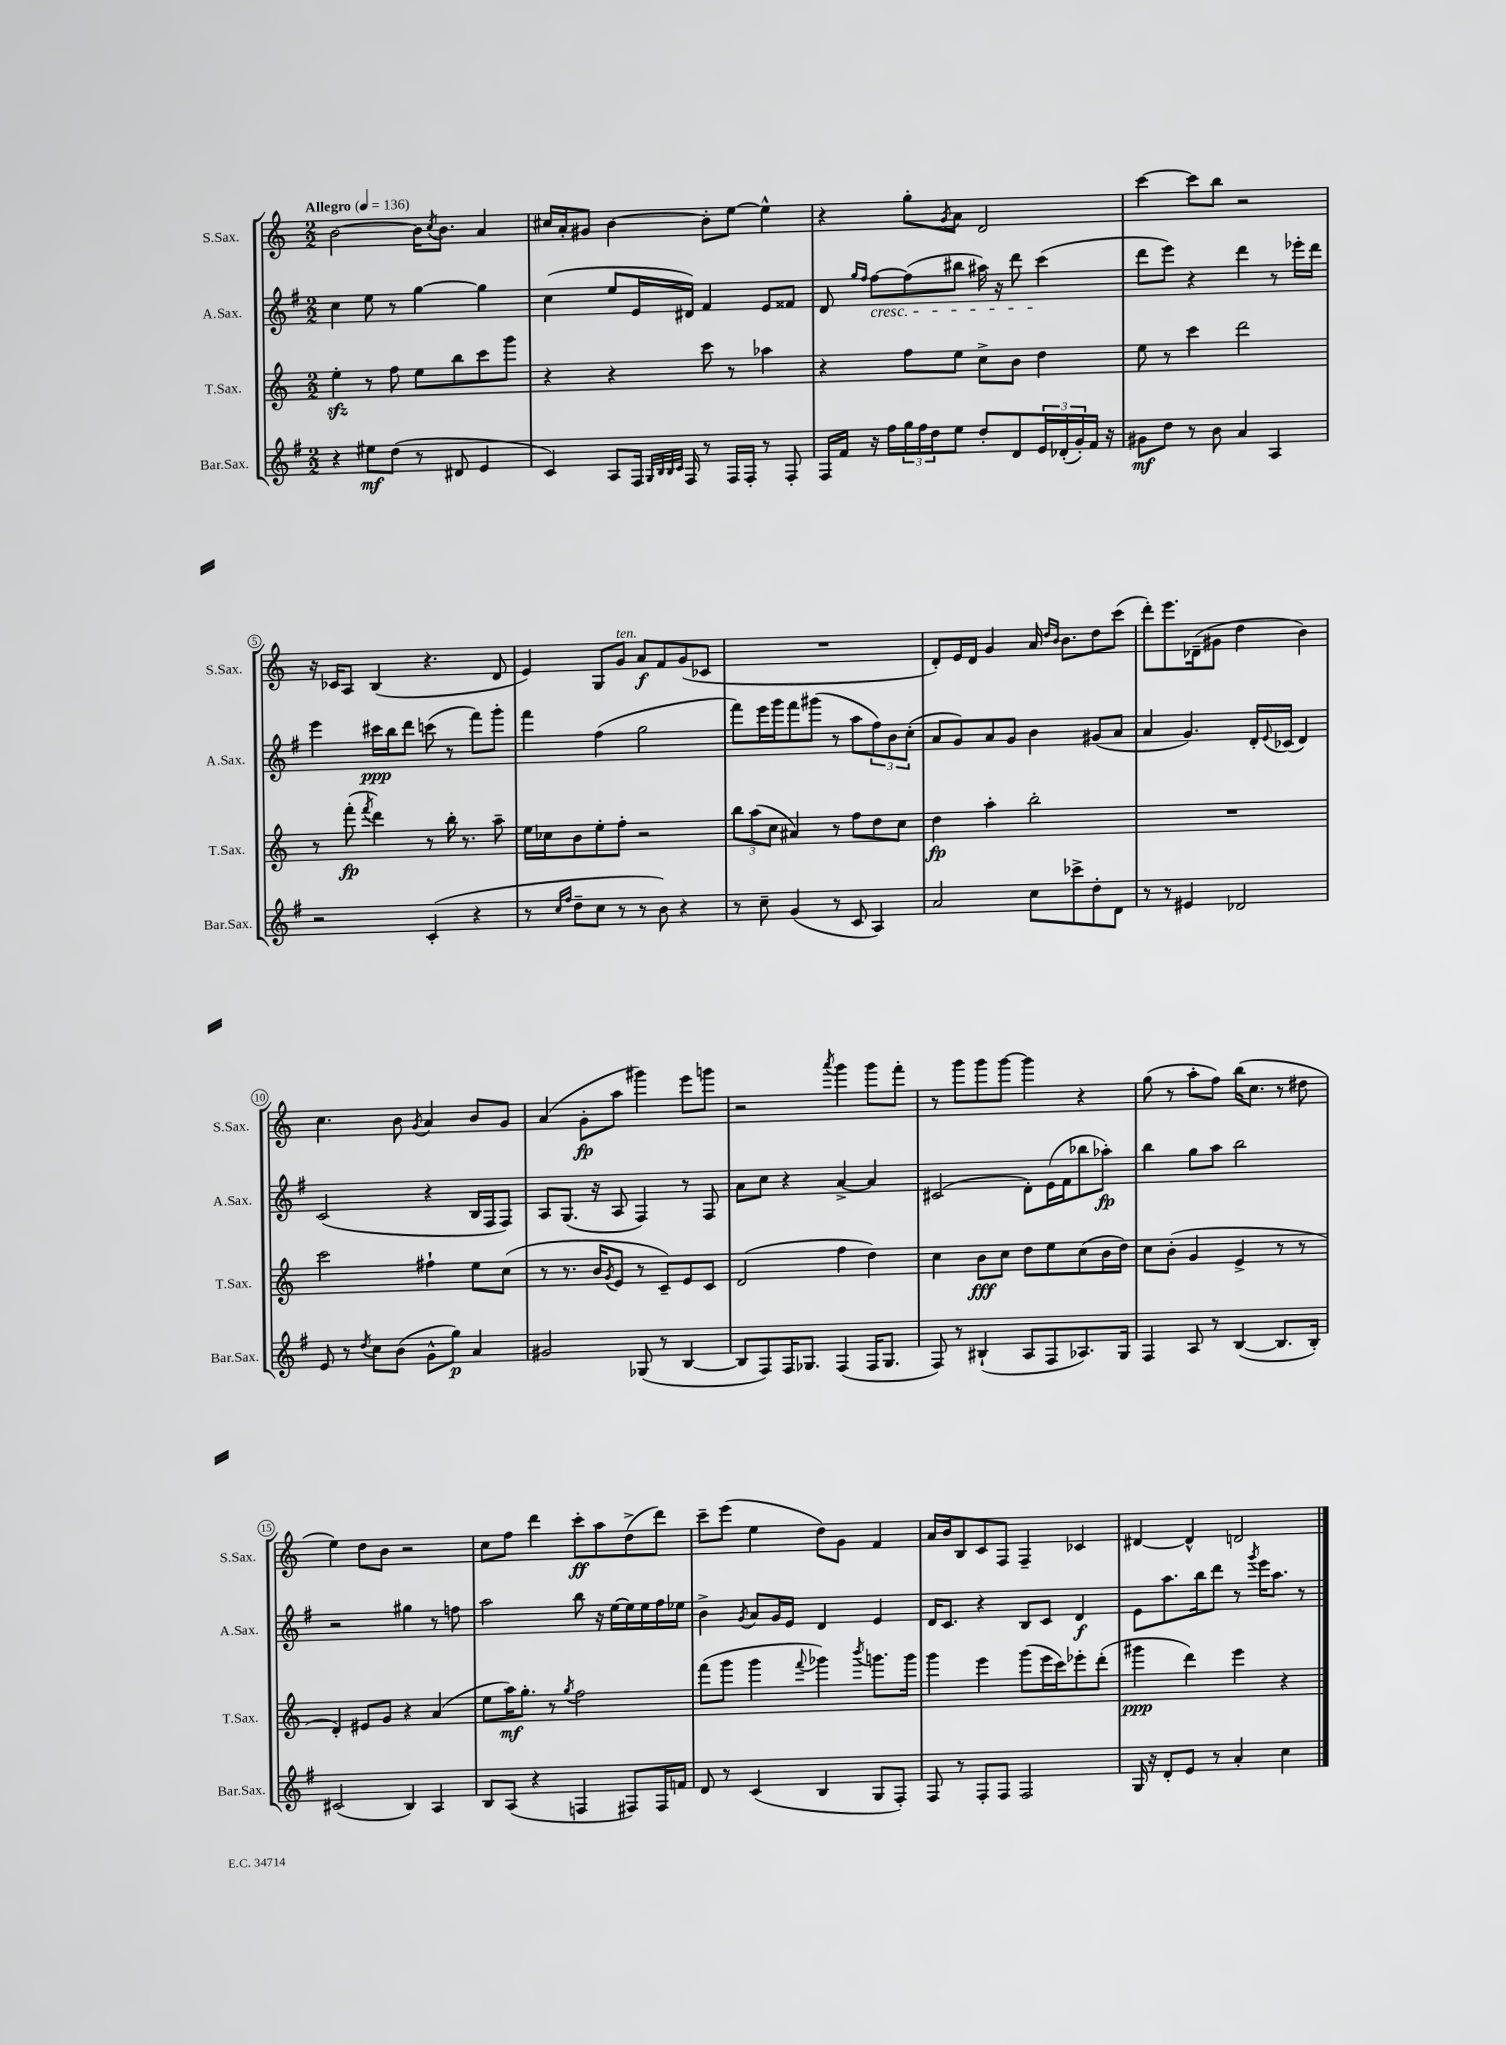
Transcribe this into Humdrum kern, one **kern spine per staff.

**kern	**kern	**kern	**kern
*staff4	*staff3	*staff2	*staff1
*clefG2	*clefG2	*clefG2	*clefG2
*k[f#]	*k[]	*k[f#]	*k[]
*M2/2	*M2/2	*M2/2	*M2/2
*MM136	*MM136	*MM136	*MM136
4r	4ee'\	4cc\	[2b\
8ee#\L	8r	8ee\	.
(8dd\J	8ff\	8r	.
8r	8ee\L	[4gg\	16b\]LK
.	.	.	8qcc/
.	.	.	8.b\J
8d#/	8bb\	.	.
4e/	8ccc\	4gg\]	4a/
.	8ggg\J	.	.
=	=	=	=
4c/)	4r	(4cc\	16cc#/LL
.	.	.	16a'/J
.	.	.	8g#/J
8A/L	4r	8ee/L	[4b\
16F#/Jk	.	16e/L	.
32qqG/LLL	.	.	.
32qqB/	.	.	.
32qqB/	.	.	.
32qqc/JJJ	.	.	.
16F#/	.	16d#/JJ)	.
8r	8ccc\	4f#/	8b'\]L
16F#/LL	8r	.	[8ee\J
16F#'/JJ	.	.	.
8r	4aa-\	8e/L	4ee^^\]
8F#'/	.	8f##/J	.
=	=	=	=
16F#/LL	4r	8d/	4r
16f#/JJ	.	.	.
.	.	16qqgg/LL	.
.	.	16qqff#/JJ	.
16r	.	[8ff#\L	.
16ff#\LL	.	.	.
24gg\	8ff\L	(8ff#\]	8gg'\L
24ff#\	.	.	.
24dd\J	.	.	.
.	.	.	8qg/
8ee\J	8ee\J	8bb#\J	8a\J
8dd'/L	8cc^\L	16aa#\)	2d/
.	.	16r	.
8d/	8b\J	8ddd\	.
24e/L	4dd\	(4ccc\	.
(24d-'/	.	.	.
24g'/)	.	.	.
16f#/JJ	.	.	.
16r	.	.	.
=	=	=	=
8g#\L	8ee\	8ddd\L	[4ccc\
8dd\J	8r	8eee\J)	.
8r	4ccc\	4r	8ccc\]L
8b\	.	.	8bb\J
4a/	2ddd\	4ddd\	2r
4A/	.	8r	.
.	.	16eee-'\LL	.
.	.	16ddd\JJ	.
=	=	=	=
2r	8r	4eee\	16r
.	.	.	16c-/LK
.	(8fff'\	.	8A/J
.	8qfff/	.	.
.	4ddd\)	16ccc#\LL	(4B/
.	.	16bb\J	.
.	.	8ddd\J	.
(4c'/	8r	(8ccc\	4.r
.	16bb'\	8r	.
.	8.r	.	.
4r	.	8fff#\L)	.
.	8aa~\	8ggg'\J	8d/
=	=	=	=
8r	16ee\LL	4fff#\	4e/)
.	16cc-\J	.	.
16qqcc/LL	.	.	.
16qqff#/JJ	.	.	.
8dd~\L	8b\	.	.
8cc\J	8ee'\	(4ff#\	8G/L
8r	8ff'\J	.	8g/J
8r	2r	2gg\	8a/L
8b\)	.	.	8f/
4r	.	.	(8g/
.	.	.	8c-/J
=	=	=	=
8r	12bb\L	8fff#\L)	1r
.	(12aa\	.	.
8cc~\	.	16eee\L	.
.	12cc\J	.	.
.	.	16ggg\J	.
(4g/	4a#/)	8fff#\	.
.	.	(8ggg#\J	.
8r	8r	8r	.
8c/	8ff\L	8aa\L	.
4A/)	8dd\	12ff#\)	.
.	.	12b\	.
.	8cc\J	.	.
.	.	(12cc'\J	.
=	=	=	=
2a/	4dd\	8a/L	8d'/L)
.	.	8g/)	16e/L
.	.	.	16d/JJ
.	4aa'\	8a/	4g/
.	.	8g/J	.
8cc\L	2bb'\	4b\	16a/
.	.	.	16qqdd/LL
.	.	.	16qqb/JJ
.	.	.	8.b\L
8ccc-^\	.	.	.
8dd'\	.	(8g#/L	8dd\
8d\J	.	8a/J	(8ccc\J
=	=	=	=
8r	1r	4a/	8ddd'\L)
8r	.	.	8.eee\
4e#/	.	4.g/)	.
.	.	.	(16d-~\k
.	.	.	8g#\J
2d-/	.	.	4dd\
.	.	16d'/LL	.
.	.	8qqe/	.
.	.	(16c-/JJ	.
.	.	4d/)	4b\)
=	=	=	=
8e/	2ccc\	(2c/	4.cc\
8r	.	.	.
8qdd/	.	.	.
8cc\L	.	.	.
(8b\J	.	.	8b\
.	.	.	8qg/
8g^^\L	4ff#`\	4r	4a/
8gg\J)	.	.	.
4a/	8ee\L	16B/LL	8b/L
.	.	16F#/J	.
.	(8cc\J	8F#/J)	8g/J
=	=	=	=
2g#/	8r	8A/L	(4a/
.	8.r	(8.G/J	.
.	.	.	8g'\L
.	16b/LK	16r	.
.	8qg/	.	.
.	8e/J	8A/	8aa\J
(8G-/	8r	4F#/)	4ggg#\)
8r	8c~/L)	.	.
[4B/	8e/	8r	8eee\L
.	8c/J	8F#/	8ggg\J
=	=	=	=
8B/]L	(2d/	8a\L	2r
8F#/)	.	8cc\J	.
16F#/K	.	4r	.
8.G-/J	.	.	.
.	.	.	8qaaa/
(4F#/	4ff\	[4a^/	4ggg\
16F#/LK	4dd\)	4a/]	8ggg\L
8.G-/J	.	.	.
.	.	.	8fff'\J
=	=	=	=
8F#/)	4cc\	(2c#/	8r
8r	.	.	8ggg\L
(4B#`/	8b\L	.	8ggg\
.	8cc\J	.	[8ggg\J
8A/L	8dd\L	8d'\L)	4ggg\]
8F#/	8ee\	(16e\L	.
.	.	16f#\J	.
8.A-/)	(8cc\	8bb-\	4r
.	16b\L	8aa-'\J)	.
16G/Jk	16dd\JJ)	.	.
=	=	=	=
4F#/	8cc\L	4bb\	(8gg\
.	(8b'\J	.	8r
8A/	4g/	8gg\L	8aa'\L
8r	.	8aa\J	8ff\J)
([4B/	4e^/	2bb\	(16bb\LK
.	.	.	8.cc\J
8.B/]L	8r	.	8r
.	8r	.	8dd#\
16B'/Jk)	.	.	.
=	=	=	=
(2c#/	4d'/)	2r	4ee\)
.	8e#/L	.	8dd\L
.	8g/J	.	8b\J
4B/)	4r	4gg#\	2r
4A/	(4a/	8r	.
.	.	8ff\	.
=	=	=	=
8B/L	8ee\L	2aa\	8cc\L
(8A/J	16aa\K)	.	8ff\J
.	8.gg'\J	.	.
4r	.	.	4ddd\
.	8r	.	.
.	8qgg/	.	.
4F/	2ff\	8bb\	8ccc'\L
.	.	16r	8aa\
.	.	[16ee\LL	.
8F#/L)	.	16ee\]	(8dd^\
.	.	16ee\	.
16F#/L	.	16ff#\	8ddd\J)
16f/JJ	.	16ee-\JJ	.
=	=	=	=
8d/	(8fff\L	4b^\	8ccc~\L
8r	8ggg\J	.	(8eee\J
.	.	8qg/	.
(4c/	4ggg\	8a/L	4ee\
.	.	16g/L	.
.	.	16e/JJ	.
.	8qqfff/	.	.
4B/	4ggg-\)	4d/	8dd\L)
.	.	.	8g\J
.	8qbbb/	.	.
8G/L	8.ggg\L	4e/	4f/
8F#'/J)	.	.	.
.	16ggg\Jk	.	.
=	=	=	=
8F#/	4ggg\	16d/LK	16a/LL
.	.	8.c/J	16b/J
8r	.	.	8B/
8F#'/L	4eee\	4r	8c/
8F#/J	.	.	8F/J
2F#/	(8ggg\L	8B/L	4F~/
.	16eee\L	8c/J	.
.	16ccc\J)	.	.
.	8eee-'\	4d/	4c-/
.	(8ddd'\J	.	.
=	=	=	=
16G/	4ggg#\	8e\L	[4d#/
16r	.	.	.
8d'/L	.	8.aa\	.
8e/J	4ddd\)	.	4d#^^/]
.	.	16bb\k	.
8r	.	8ddd\J	.
4a'/	4eee\	8r	2d/
.	.	8qggg/	.
.	.	16eee\LK	.
.	.	8.aa\J	.
4cc\	4r	.	.
.	.	8r	.
==	==	==	==
*-	*-	*-	*-
